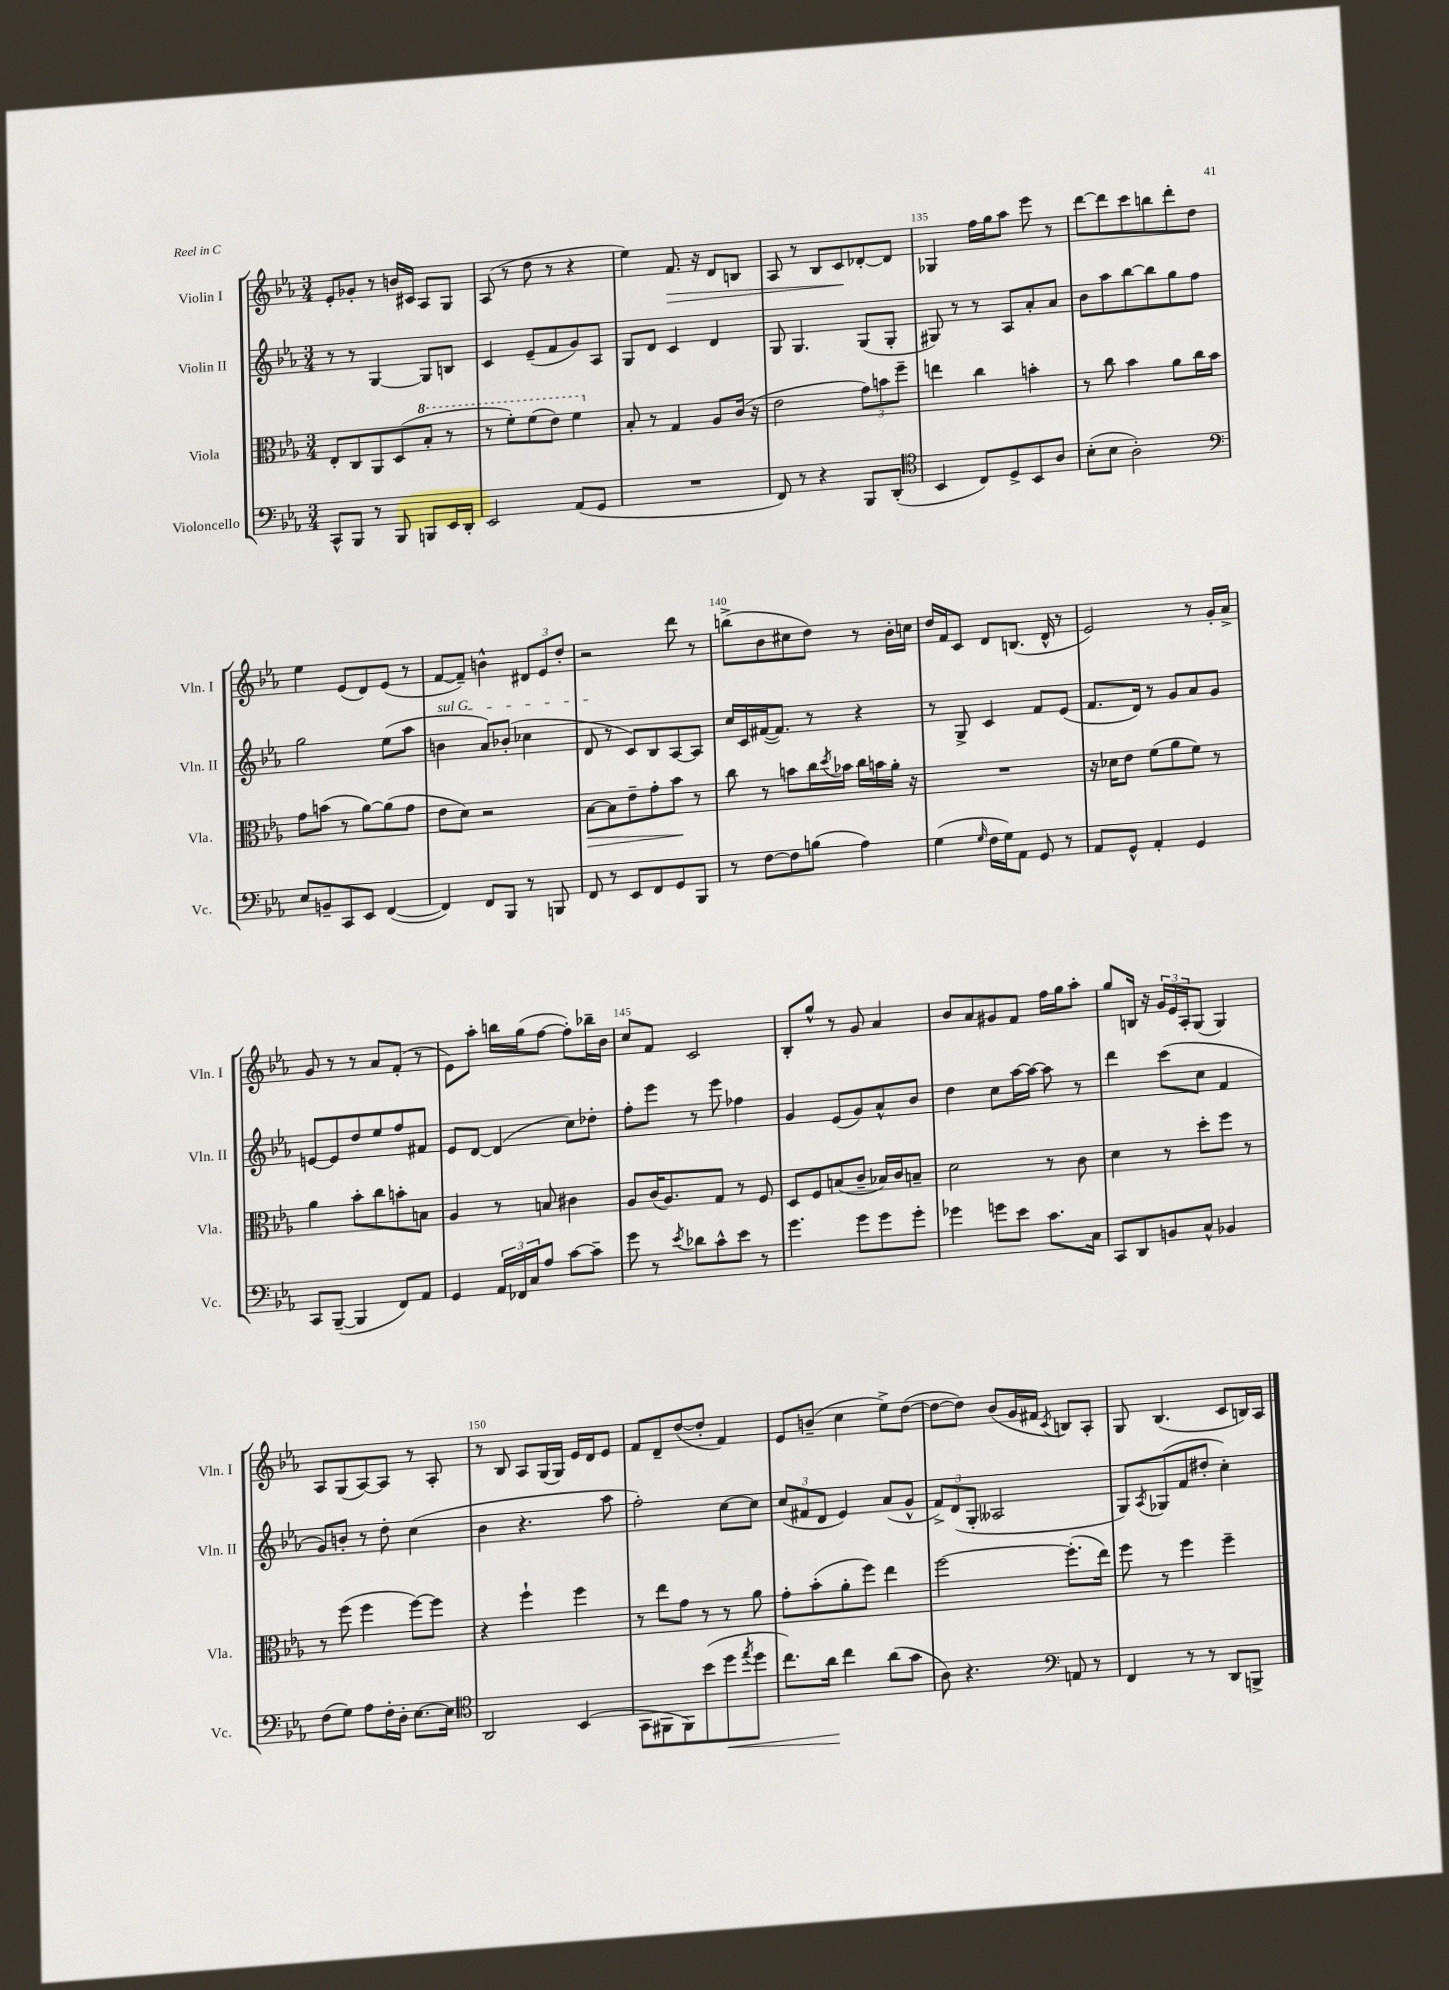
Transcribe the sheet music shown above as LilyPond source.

<<
\new StaffGroup <<
\new Staff = "s0" \with { instrumentName = "Violin I" shortInstrumentName = "Vln. I" } {
    \clef treble \key ees \major \numericTimeSignature \time 3/4
    ees'8-. ges'8-. r8 b'16 cis'16 aes8 g8 |
    aes8( r8 d''8 r8 r4 |
    ees''4) f'8.\> r16 d'8 b8 |
    aes8 r8 bes8 c'8\! des'8~-. des'8 |
    ges4 f''16 g''16 aes''8 ees'''8 r8 |
    d'''8~ d'''8 c'''8 b''8 d'''8-. d''8 |
    ees''4 ees'8( d'8) ees'8( r8 |
    f'8~ f'8--) b'4-^ \tuplet 3/2 { dis'8 ees'8 d''8-. } |
    r2 d'''8 r8 |
    b''8->( bes'8 cis''8 d''8) r8 bes'16-. c''16 |
    d''16 f'16 c'8 d'8 b8.( d'16-^ r8 |
    ees'2) r8 g'16-. aes'16-> |
    g'8 r8 r8 aes'8 f'8-.( r8 |
    ees'8) aes''8-. b''16 g''16( f''8~ f''8-.) bes''16-- bes'16 |
    c''8 f'8 c'2 |
    bes8-. g''8-^ r8 g'8 aes'4 |
    bes'8 aes'8 gis'8 f'8 f''16 g''16 aes''8-. |
    g''8 b16 r16 \tuplet 3/2 { g'16 ees'16 aes16-. } g8( g4) |
    aes8 g8( aes8~) aes8 r8 aes8-. |
    r8 bes8 aes8 g16( g16) ees'16 d'16 ees'8 |
    f'8 d'8-- d''8~( d''8-. f'4) |
    ees'8 b'8--( c''4 ees''8->) d''8~( |
    d''8~ d''8) bes'8( g'16 fis'16 \acciaccatura { c'8 } b8) aes8-. |
    g8 bes4.( c'8 b16) aes16 \bar "|." |
}
\new Staff = "s1" \with { instrumentName = "Violin II" shortInstrumentName = "Vln. II" } {
    \clef treble \key ees \major \numericTimeSignature \time 3/4
    r8 r8 g4~ g8 b8 |
    c'4 ees'8--( f'8 g'8) aes8 |
    g8 d'8 c'4 d'4 |
    g8 g4. g8( g8-. |
    gis8) r8 r8 aes8 aes'8-. aes'8 |
    bes'8 aes''8 bes''8~ bes''8 g''8 f''8 |
    g''2 ees''8( aes''8 |
    \once \override TextSpanner.bound-details.left.text = \markup { \italic "sul G" } b'4\startTextSpan aes'8) bes'8-.( ces''4 |
    d'8\stopTextSpan r8 c'8) bes8 aes8~ aes8 |
    c''16 c'16 fis'16~( fis'8.) r8 r4 |
    r8 g8-> c'4 f'8 ees'8( |
    f'8. d'16) r8 g'8 aes'8 g'8 |
    e'8~ e'8 d''8 ees''8 f''8 fis'8 |
    ees'8 d'8~ d'4( c''8) des''8-. |
    f''8-. ees'''8 r8 ees'''8 fes''4 |
    g'4 ees'8( g'8) aes'8-^ bes'8 |
    d''4 c''8 aes''16~ aes''16~ aes''8 r8 |
    d'''4 c'''8( c''8 f'4 |
    g'8) b'8-. r8 d''8-. c''4( |
    bes'4 r4. aes''8 |
    f''2-.) c''8~ c''8 |
    \tuplet 3/2 { c''8( fis'8 d'8 } ees'4) aes'8( g'8-^ |
    \tuplet 3/2 { f'8->) d'8( g8-. } aeses2 |
    g8) \acciaccatura { aes8 } ges8( f'8 dis''8-. c''4-.) \bar "|." |
}
\new Staff = "s2" \with { instrumentName = "Viola" shortInstrumentName = "Vla." } {
    \clef alto \key ees \major \numericTimeSignature \time 3/4
    ees8-. c8 aes,8 d8( \ottava #1 bes'8-. r8 |
    r8 f''8-.) f''8( ees''8) f''4 \ottava #0 |
    bes8-. r8 g4 aes8 c'16( r16 |
    ees'2 \tuplet 3/2 { g'8) b'8 f''8-- } |
    e''4 c''4 b'4-. |
    r8 c''8 bes'4 aes'8 c''16 bes'16 |
    g'8 b'8( r8 aes'8~) aes'8( g'8 |
    ees'8 d'8) r2 |
    bes8~\> bes8 ees'8-- g'8-. bes'8\! r8 |
    c''8 r8 b'8 c''16 \acciaccatura { d''8 } bes'16 c''16 b'16 aes'16-. r16 |
    R2. |
    r16 des'16 ees'8 f'8( aes'8 f'8) r8 |
    aes'4 bes'8-. c''8 b'8-. b8 |
    aes4 r8 b8 cis'4 |
    aes8 c'16( aes8.) g8 r8 f8 |
    d8 f8 b8( c'8-- bes16) c'16 b8-- |
    d'2 r8 c'8 |
    d'4 r8 d''8-. f''8 r8 |
    r8 f''8( f''4 f''8~) f''8 |
    r4 f''4-! f''4 |
    r8 ees''8 g'8 r8 r8 aes'8 |
    g'8-. bes'8-.( aes'8-. f''8) ees''4 |
    f''2~ f''8.-.( ees''16) |
    f''8 r8 f''4 f''4-- \bar "|." |
}
\new Staff = "s3" \with { instrumentName = "Violoncello" shortInstrumentName = "Vc." } {
    \clef bass \key ees \major \numericTimeSignature \time 3/4
    c,8-^ bes,,8 r8 bes,,8 b,,8 ees,16 d,16-. |
    ees,2 aes,8( g,8 |
    R2. |
    f,8) r8 r4 bes,,8 d,8-.( |
    \clef tenor bes,4 c8) d8-> bes,8 aes8 |
    bes8-.( bes8 aes2-.) |
    \clef bass ees8 b,8-- c,8 ees,8 f,4~( |
    f,4) f,8 bes,,8 r8 b,,8 |
    f,8 r8 ees,8 f,8 g,8 bes,,8 |
    r8 f8~ f8 b8( aes4) |
    g4( \grace { g16 } f16 g16) aes,8 g,8 r8 |
    aes,8 g,8-^ aes,4-. g,4 |
    c,8 bes,,8~--( bes,,4 f,8) aes,8 |
    g,4 \tuplet 3/2 { aes,16 fes,16 c16 } aes8 c'8~ c'8-- |
    g'8 r8 \acciaccatura { ees'8 } des'8 c'8-^ ees'8 r8 |
    g'4. g'8 g'8 g'8-. |
    ges'4 g'8 ees'8 c'8. c16 |
    c,8 d,8 b,8 c8-^ bes,4 |
    f8( g8) aes8 f16-. d16-. ees8.~ ees16 |
    \clef tenor aes,2 bes,4( |
    g,8 fis,8 fis,8) bes'8( d''8\< \acciaccatura { ees''8 } d''8 |
    c''8.) aes'16\! c''4 aes'8( g'8 |
    aes8) r4. \clef bass a,8 r8 |
    f,4 r8 r8 d,8 b,,8-> \bar "|." |
}
>>
>>
\layout { \context { \Score currentBarNumber = #131 \override BarNumber.break-visibility = ##(#f #t #t) barNumberVisibility = #(every-nth-bar-number-visible 5) } }
